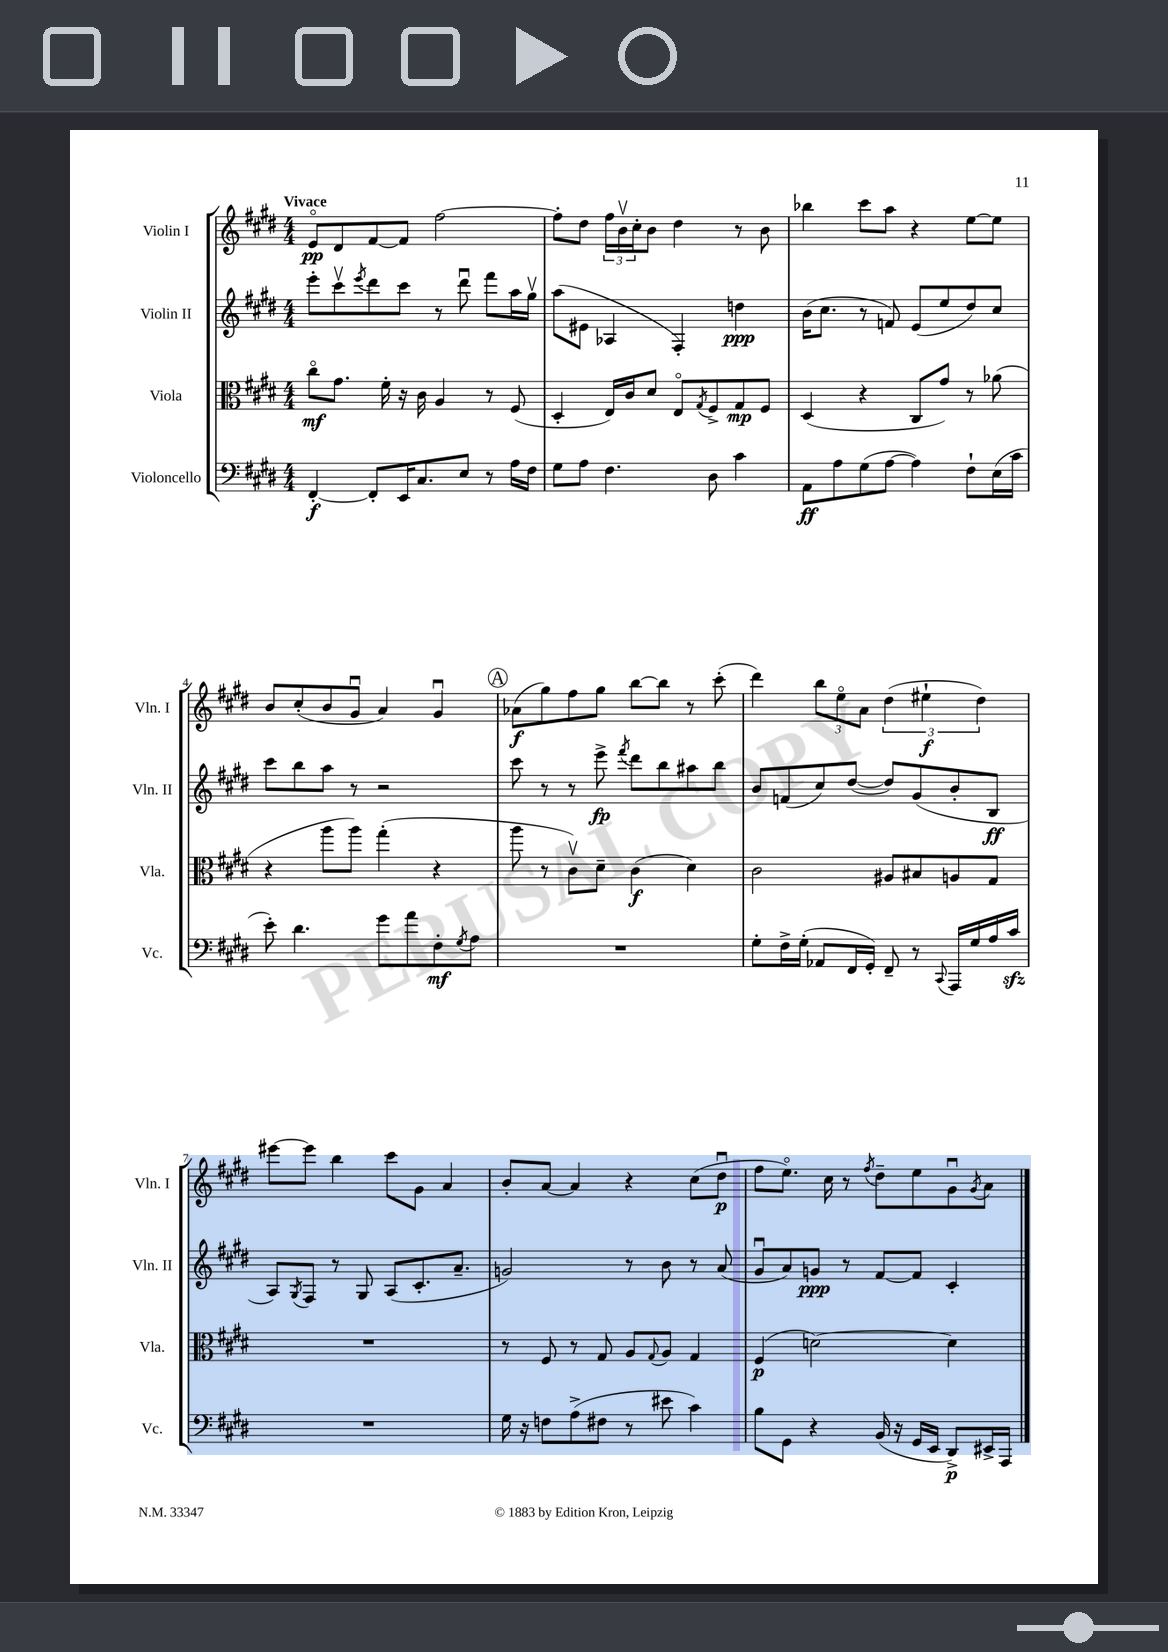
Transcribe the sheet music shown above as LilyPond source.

<<
\new StaffGroup <<
\new Staff = "s0" \with { instrumentName = "Violin I" shortInstrumentName = "Vln. I" } {
    \clef treble \key e \major \numericTimeSignature \time 4/4 \tempo "Vivace"
    e'8\flageolet\pp dis'8 fis'8~ fis'8 fis''2~ |
    fis''8-. dis''8 \tuplet 3/2 { fis''16 b'16\upbow cis''16-. } b'8 dis''4 r8 b'8 |
    bes''4 cis'''8 a''8 r4 e''8~ e''8 |
    b'8 cis''8-.( b'8 gis'8\downbow a'4) gis'4\downbow |
    \mark \markup { \circle "A" } aes'8\f( gis''8) fis''8 gis''8 b''8~ b''8 r8 cis'''8-.( |
    dis'''4) \tuplet 3/2 { b''8 e''8\flageolet a'8 } \tuplet 3/2 { dis''4( eis''4-!\f dis''4) } |
    eis'''8~ eis'''8 b''4 cis'''8 gis'8 a'4 |
    b'8-. a'8~ a'4 r4 cis''8( dis''8\downbow\p |
    fis''8 e''8.\flageolet) cis''16 r8 \acciaccatura { fis''8 } dis''8-- e''8 gis'8\downbow \acciaccatura { gis'8 } a'8 \bar "|." |
}
\new Staff = "s1" \with { instrumentName = "Violin II" shortInstrumentName = "Vln. II" } {
    \clef treble \key e \major \numericTimeSignature \time 4/4
    e'''8-. cis'''8\upbow \acciaccatura { e'''8 } dis'''8 cis'''8 r8 dis'''8\downbow fis'''8 a''16 gis''16\upbow |
    a''8( eis'8 aes4 fis4-.) d''4\ppp |
    b'16( cis''8. r8 f'8) e'8( e''8 dis''8) cis''8 |
    cis'''8 b''8 a''8 r8 r2 |
    \mark \markup { \circle "A" } cis'''8 r8 r8 e'''8->\fp \acciaccatura { fis'''8 } dis'''8 b''8 ais''8 b''8 |
    b'8 f'8( cis''8) dis''8~( dis''8) gis'8( b'8-. b8\ff |
    a8) \acciaccatura { gis8 } fis8 r8 gis8 a8( cis'8.-. a'8.-- |
    g'2) r8 b'8 r8 a'8( |
    gis'8\downbow a'8) g'8\ppp r8 fis'8~ fis'8 cis'4-. \bar "|." |
}
\new Staff = "s2" \with { instrumentName = "Viola" shortInstrumentName = "Vla." } {
    \clef alto \key e \major \numericTimeSignature \time 4/4
    cis''8\flageolet\mf gis'8. fis'16-. r16 cis'16 a4 r8 fis8( |
    dis4-. e16) cis'16 dis'8 e8\flageolet \acciaccatura { gis8 } fis8-> gis8\mp fis8 |
    dis4( r4 cis8 gis'8) r8 aes'8( |
    r4 a''8 a''8) gis''4-.( r4 |
    \mark \markup { \circle "A" } a''8 r8 cis'8\upbow) dis'8-- cis'4\f( dis'4) |
    cis'2 ais8 bis8 a8 gis8 |
    R1 |
    r8 fis8 r8 gis8 a8 \appoggiatura { gis8 } a8 gis4 |
    fis4\p( d'2~) d'4 \bar "|." |
}
\new Staff = "s3" \with { instrumentName = "Violoncello" shortInstrumentName = "Vc." } {
    \clef bass \key e \major \numericTimeSignature \time 4/4
    fis,4~-.\f fis,8-. e,16 cis8. e8 r8 a16 fis16 |
    gis8 a8 fis4. dis8 cis'4 |
    a,8\ff a8 gis8( a8~ a4) fis8-! e16( cis'16 |
    e'8-.) dis'4. gis'8 a'8 fis8-.\mf \acciaccatura { gis8 } a8 |
    \mark \markup { \circle "A" } R1 |
    gis8-. fis16-> gis16-.( aes,8 fis,16 gis,16-.) fis,8-- r8 \appoggiatura { cis,8 } a,,16 gis16 a16 cis'16\sfz |
    R1 |
    gis16 r16 f8 a8->( fis8 r8 eis'8 cis'4) |
    b8 gis,8 r4 b,16( r16 gis,16 e,16 dis,8->\p) eis,16-> a,,16 \bar "|." |
}
>>
>>
